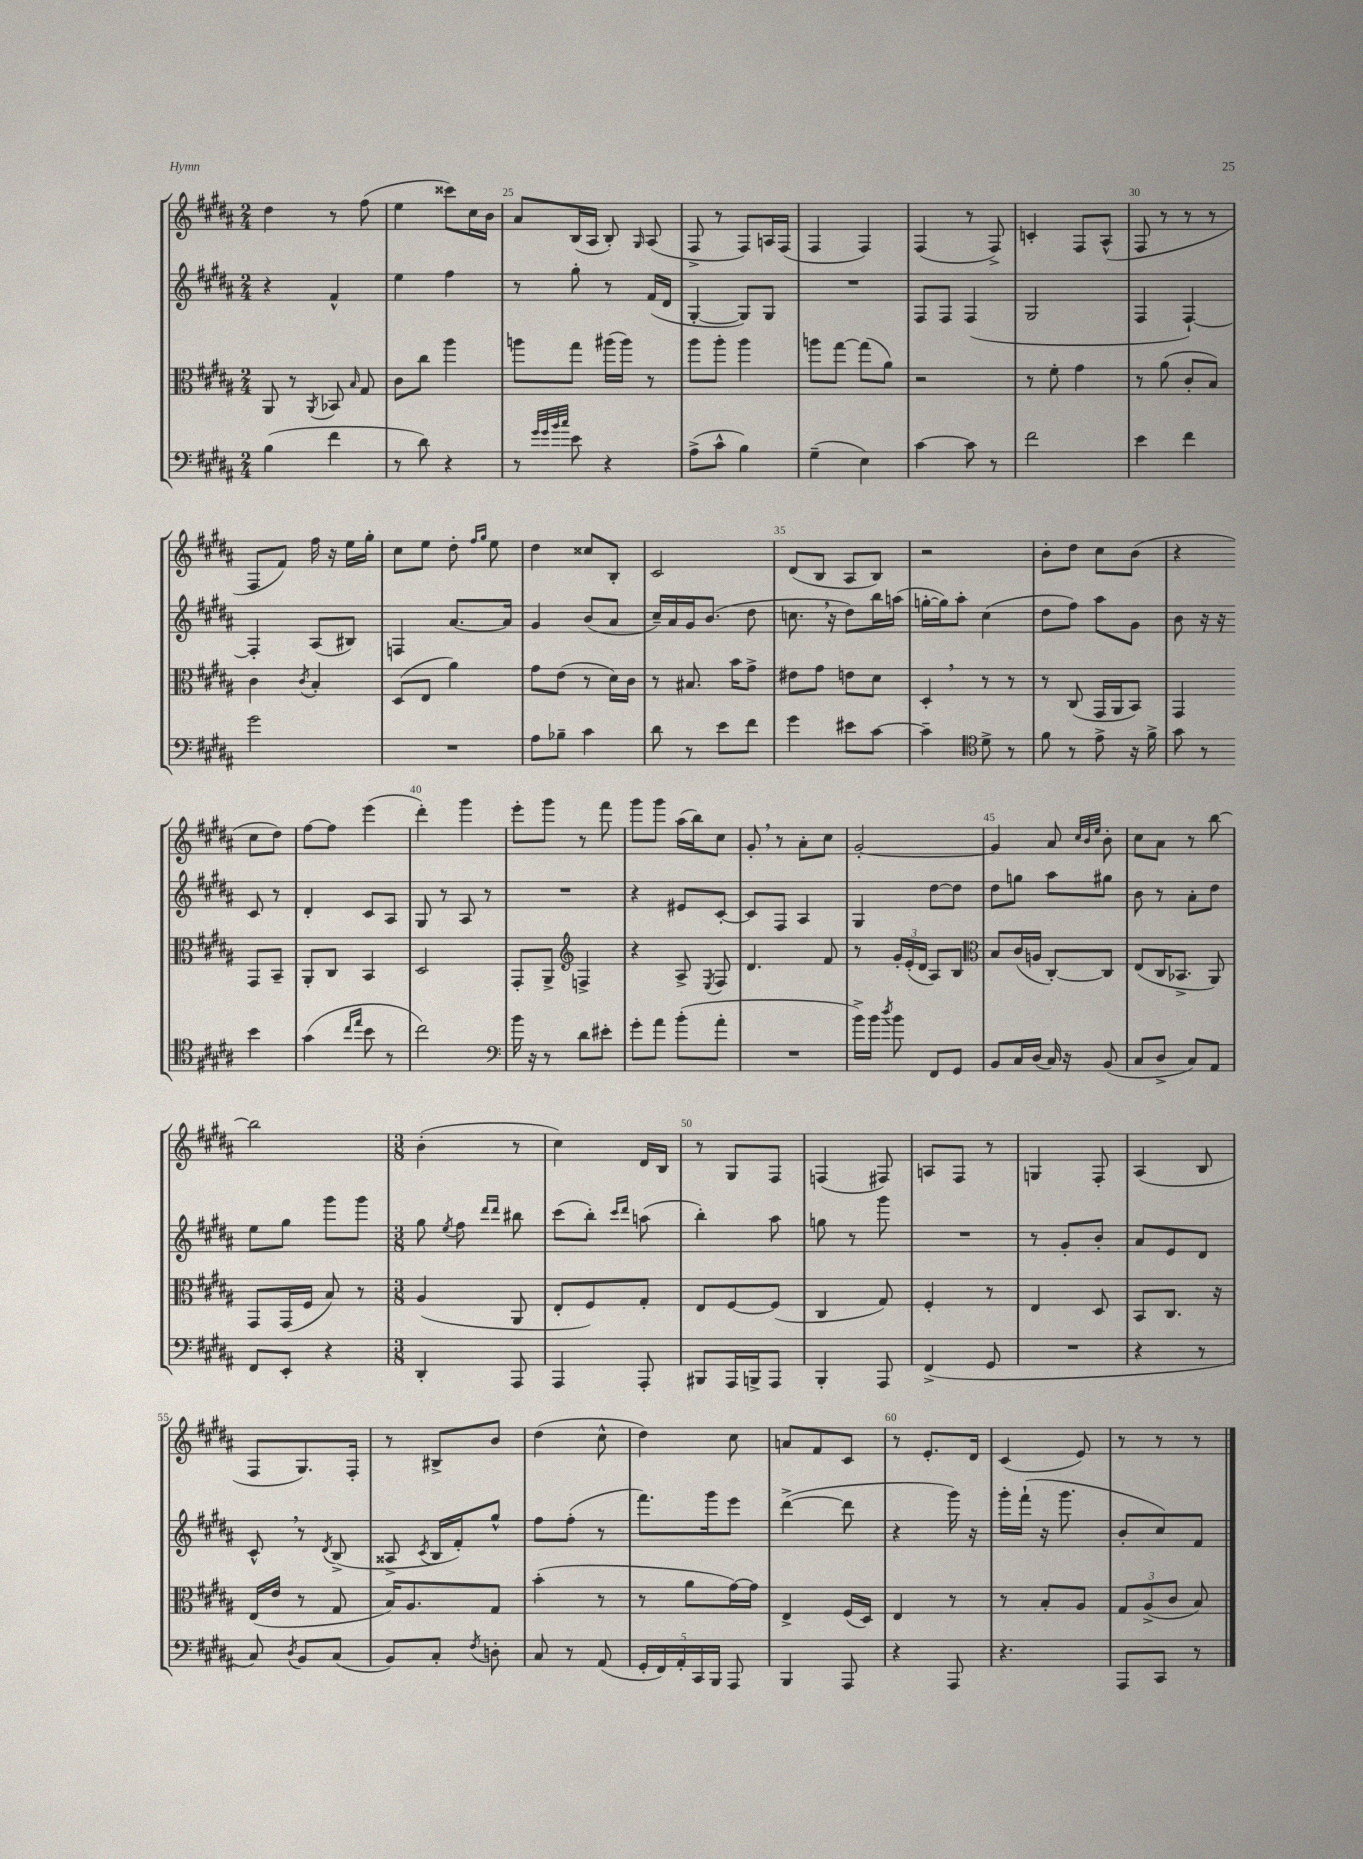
<<
\new StaffGroup <<
\new Staff = "s0" {
    \clef treble \key b \major \numericTimeSignature \time 2/4
    \autoBeamOff dis''4 r8 fis''8( |
    e''4 cisis'''8[) cis''16 b'16] |
    ais'8[ b16( ais16] b8-.) \grace { gis16 } ais8( |
    fis8-> r8 fis8[) a16 fis16]( |
    fis4 fis4) |
    fis4( r8 fis8->) |
    c'4-. fis8[ ais8]-^( |
    fis8 r8 r8 r8 |
    fis8[ fis'8]) fis''16 r16 e''16[ gis''16]-. |
    cis''8[ e''8] dis''8-. \grace { fis''16[ gis''16] } e''8 |
    dis''4 cisis''8[ b8]-. |
    cis'2 |
    dis'8[( b8] ais8[ b8]) |
    r2 |
    b'8[-. dis''8] cis''8[ b'8]( |
    r4 cis''8[ dis''8]) |
    fis''8[~ fis''8] e'''4( |
    dis'''4-.) gis'''4 |
    e'''8[-. gis'''8] r8 fis'''8 |
    gis'''8[ gis'''8] ais''16[( b''16) cis''8] |
    gis'8-. \breathe r8 ais'8[-. cis''8] |
    gis'2~-. |
    gis'4 ais'8 \grace { cis''32[ b'32 e''32] } b'8-. |
    cis''8[ ais'8] r8 b''8~ |
    b''2 |
    \numericTimeSignature \time 3/8 b'4-.( r8 |
    cis''4) dis'16[ b16] |
    r8 gis8[ fis8] |
    f4( fis8) |
    a8[ fis8] r8 |
    g4 fis8-. |
    ais4( b8 |
    fis8[ gis8.) fis16]-. |
    r8 bis8[-> b'8] |
    dis''4( cis''8-^ |
    dis''4) cis''8 |
    a'8[ fis'8 cis'8] |
    r8 e'8.[-. dis'16] |
    cis'4( e'8) |
    r8 r8 r8 \bar "|." |
}
\new Staff = "s1" {
    \clef treble \key b \major \numericTimeSignature \time 2/4
    \autoBeamOff r4 fis'4-^ |
    e''4 fis''4 |
    r8 gis''8-. r8 fis'16[( dis'16] |
    gis4~-. gis8[) gis8] |
    R2 |
    fis8[ fis8] fis4( |
    gis2 |
    fis4 fis4~-!) |
    fis4-. ais8[( bis8]) |
    f4 ais'8.[~ ais'16] |
    gis'4 b'8[( ais'8] |
    cis''16[--) ais'16 gis'16 b'8.]( dis''8 |
    c''8. \breathe r16 dis''8[) b''16 a''16]( |
    g''16[~-. g''16) ais''8]-. cis''4( |
    dis''8[ fis''8]) ais''8[ gis'8] |
    b'8 r16 r16 cis'8 r8 |
    dis'4-. cis'8[ ais8] |
    gis8 r8 ais8 r8 |
    R2 |
    r4 eis'8[ cis'8]~-. |
    cis'8[ fis8] ais4 |
    gis4 dis''8[~ dis''8] |
    dis''8[ g''8] ais''8[ gis''8] |
    b'8 r8 ais'8[-. dis''8] |
    e''8[ gis''8] gis'''8[ gis'''8] |
    \numericTimeSignature \time 3/8 gis''8 \acciaccatura { e''8 } fis''8 \grace { dis'''16[ dis'''16] } bis''8 |
    cis'''8[( b''8]-.) \grace { cis'''16[ dis'''16] } a''8( |
    b''4-.) ais''8 |
    g''8 r8 gis'''8 |
    R4. |
    r8 gis'8[-. b'8]-. |
    ais'8[ e'8 dis'8] |
    cis'8-^ \breathe r8 \acciaccatura { dis'8 } b8->( |
    aisis8-> \acciaccatura { cis'8 } b16[ fis'16-.) gis''8]-^ |
    fis''8[ fis''8]-.( r8 |
    fis'''8.[) gis'''16 e'''8] |
    dis'''4~->( dis'''8 |
    r4 gis'''16) r16 |
    gis'''16[-. fis'''16]-!( r16 gis'''8. |
    b'8[-. cis''8) fis'8] \bar "|." |
}
\new Staff = "s2" {
    \clef alto \key b \major \numericTimeSignature \time 2/4
    \autoBeamOff ais,8 r8 \acciaccatura { ais,8 } bes,8 \grace { b16 } gis8 |
    cis'8[ cis''8] ais''4 |
    a''8[ gis''8] ais''16[( ais''16]) r8 |
    ais''8[ ais''8]-. ais''4 |
    a''8[ gis''8]~ gis''8[( ais'8]) |
    r2 |
    r8 fis'8-. gis'4 |
    r8 ais'8( cis'8[-. b8]) |
    cis'4 \acciaccatura { cis'8 } b4-. |
    dis8[( e8] ais'4) |
    gis'8[ e'8]( r8 dis'16[) cis'16] |
    r8 bis8. b'16[ gis'8]-> |
    eis'8[ gis'8] e'8[ dis'8] |
    dis4-. \breathe r8 r8 |
    r8 cis8( gis,16[ ais,16 b,8]) |
    gis,4 gis,8[ b,8]-- |
    ais,8[-. cis8] b,4 |
    dis2 |
    gis,8[-. ais,8]-> \clef treble f4-> |
    r4 ais8-> \acciaccatura { e8 } fis8 |
    dis'4. fis'8 |
    r8 \tuplet 3/2 { gis'16[-. e'16-.( dis'16] } ais8[) b8] |
    \clef alto b8[ cis'16( a16] cis8[~-.) cis8] |
    e8[( cis16 bes,8.]-> ais,8) |
    gis,8[ gis,16( fis16] b8) r8 |
    \numericTimeSignature \time 3/8 ais4( ais,8 |
    e8[-. fis8) gis8]-. |
    e8[ fis8~ fis8]( |
    cis4 gis8) |
    fis4-. r8 |
    e4 dis8 |
    b,8[ cis8.] r16 |
    e16[( e'16] r8 gis8 |
    b16[) ais8. gis8] |
    b'4-.( r8 |
    r8 ais'8[ gis'16~) gis'16] |
    e4-> fis16[( dis16]) |
    e4 r8 |
    r8 b8[-. ais8] |
    \tuplet 3/2 { gis8[ ais8->( cis'8] } b8) \bar "|." |
}
\new Staff = "s3" {
    \clef bass \key b \major \numericTimeSignature \time 2/4
    \autoBeamOff b4( fis'4 |
    r8 dis'8) r4 |
    r8 \grace { gis'32[ gis'32 b'32 cis''32] } e'8 r4 |
    ais8[->( cis'8]-^ b4) |
    gis4--( e4) |
    cis'4~ cis'8 r8 |
    fis'2 |
    e'4 fis'4 |
    gis'2 |
    R2 |
    ais8[ bes8]-- cis'4 |
    dis'8 r8 e'8[ fis'8] |
    gis'4 eis'8[ cis'8]~ |
    cis'4-- \clef tenor dis'8-> r8 |
    fis'8 r8 e'8-> r16 fis'16-> |
    gis'8 r8 b'4 |
    gis'4( \grace { cis''16[ e''16] } b'8 r8 |
    cis''2) |
    \clef bass b'16 r16 r8 dis'8[ eis'8]-. |
    gis'8[-. ais'8] b'8[-.( ais'8]-. |
    R2 |
    b'16[->) b'16] \acciaccatura { dis''8 } b'8 fis,8[ gis,8] |
    b,8[ cis16 dis16]( cis16) r16 b,8( |
    cis8[ dis8]-> cis8[) ais,8] |
    fis,8[ e,8]-. r4 |
    \numericTimeSignature \time 3/8 dis,4-. ais,,8 |
    ais,,4 ais,,8-. |
    bis,,8[ ais,,16 b,,16-> ais,,8] |
    b,,4-. ais,,8 |
    fis,4->( gis,8 |
    R4. |
    r4 r8 |
    cis8) \acciaccatura { dis8 } b,8[ cis8]( |
    b,8[) cis8]-. \acciaccatura { fis8 } d8-. |
    cis8 r8 ais,8( |
    \tuplet 5/4 { gis,16[-. fis,16) ais,16-. cis,16 b,,16] } ais,,8 |
    b,,4 ais,,8 |
    r4 ais,,8 |
    r4. |
    ais,,8[ cis,8] r8 \bar "|." |
}
>>
>>
\layout { \context { \Score currentBarNumber = #23 \override BarNumber.break-visibility = ##(#f #t #t) barNumberVisibility = #(every-nth-bar-number-visible 5) } }
